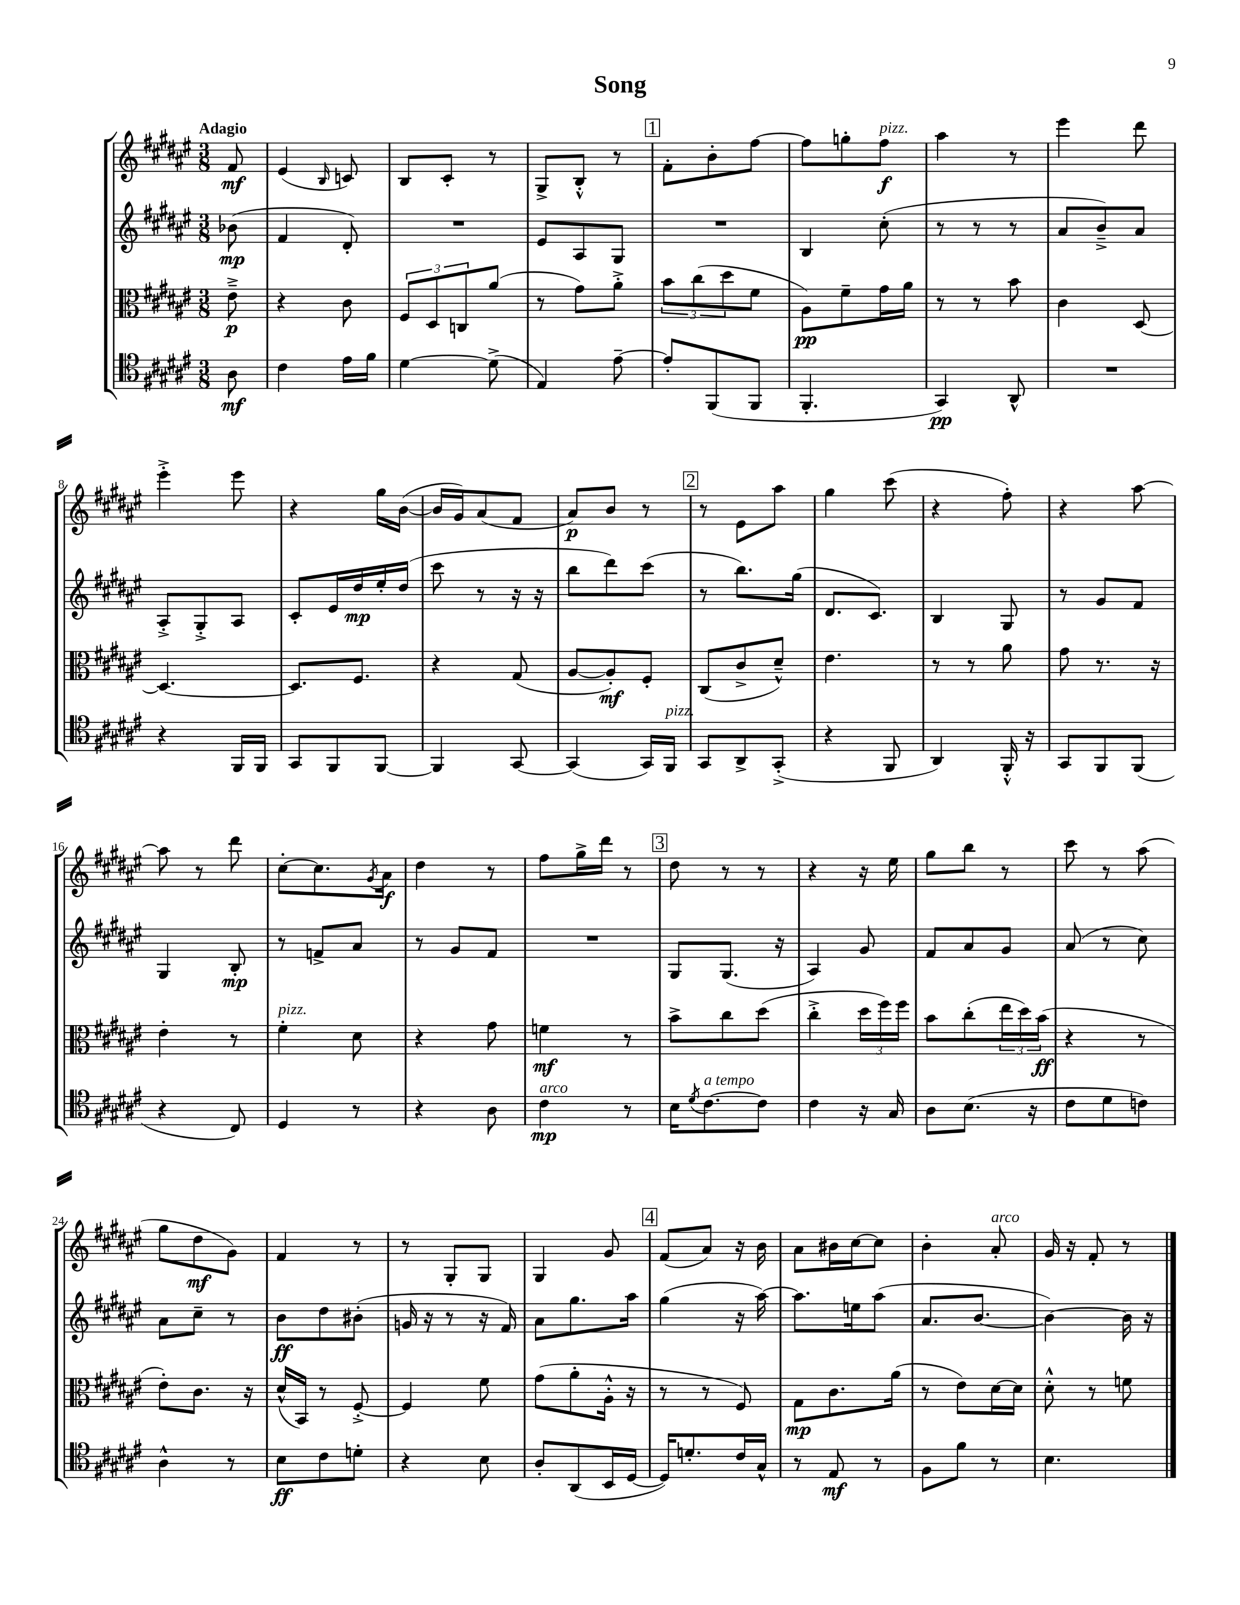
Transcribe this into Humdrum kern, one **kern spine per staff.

**kern	**kern	**kern	**kern
*staff4	*staff3	*staff2	*staff1
*clefC4	*clefC3	*clefG2	*clefG2
*k[f#c#g#d#a#e#]	*k[f#c#g#d#a#e#]	*k[f#c#g#d#a#e#]	*k[f#c#g#d#a#e#]
*M3/8	*M3/8	*M3/8	*M3/8
8A#\	8e#~^\	(8b-\	8f#/
=	=	=	=
4c#\	4r	4f#/	(4e#/
.	.	.	16qqB/
16e#\LL	8c#\	8d#'/)	8c/)
16f#\JJ	.	.	.
=	=	=	=
[4d#\	12F#/L	4.r	8B/L
.	12D#/	.	.
.	.	.	8c#'/J
.	12C/	.	.
(8d#^\]	(8a#/J	.	8r
=	=	=	=
4E#/)	8r	8e#/L	8G#^/L
.	8g#\L)	8A#/	8B'^^/J
[8e#~\	8a#'^\J	8G#/J	8r
=	=	=	=
8e#'/]L	12b\L	4.r	8f#'\L
.	(12cc#\	.	.
(8FF#/	.	.	8b'\
.	12dd#\	.	.
8FF#/J	8f#\J	.	[8ff#\J
=	=	=	=
4.FF#'/	8A#\L)	4B/	8ff#\]L
.	8f#~\	.	8gg'\
.	16g#\L	(8cc#'\	8ff#\J
.	16a#\JJ	.	.
=	=	=	=
4GG#/)	8r	8r	4aa#\
.	8r	8r	.
8AA#^^/	8b\	8r	8r
=	=	=	=
4.r	4c#\	8a#/L	4eee#\
.	.	8b~^/)	.
.	[8D#/	8a#/J	8ddd#\
=	=	=	=
4r	4.D#/_	8A#'^/L	4eee#'^\
.	.	8G#'^/	.
16FF#/LL	.	8A#/J	8eee#\
16FF#/JJ	.	.	.
=	=	=	=
8GG#/L	8.D#/]L	8c#'/L	4r
8FF#/	.	16e#/L	.
.	8.F#/J	16dd#/	.
[8FF#/J	.	16ee#'/	16gg#\LL
.	.	(16dd#/JJ	([16b\JJ
=	=	=	=
4FF#/]	4r	8ccc#\	16b/]LL
.	.	.	16g#/J)
.	.	8r	(8a#/
[8GG#/	(8G#/	16r	8f#/J
.	.	16r	.
=	=	=	=
(4GG#/]	[8A#/L	8bb\L	8a#/L)
.	8A#'/])	8ddd#\)	8b/J
16GG#/LL)	8F#'/J	(8ccc#\J	8r
16FF#/JJ	.	.	.
=	=	=	=
8GG#/L	(8C#/L	8r	8r
8AA#^/	8c#^/	8.bb\L)	8e#\L
(8GG#'^/J	8d#~^^/J)	.	8aa#\J
.	.	(16gg#\Jk	.
=	=	=	=
4r	4.e#\	8.d#/L	4gg#\
.	.	8.c#/J)	.
8FF#/	.	.	(8ccc#\
=	=	=	=
4AA#/)	8r	4B/	4r
.	8r	.	.
16FF#'^^/	8a#\	8G#/	8ff#'\)
16r	.	.	.
=	=	=	=
8GG#/L	8g#\	8r	4r
8FF#/	8.r	8g#/L	.
(8FF#/J	.	8f#/J	[8aa#\
.	16r	.	.
=	=	=	=
4r	4e#'\	4G#/	8aa#\]
.	.	.	8r
8C#/)	8r	8B'/	8ddd#\
=	=	=	=
4D#/	4f#'\	8r	[8cc#'\L
.	.	8f^/L	8.cc#\]
8r	8d#\	8a#/J	.
.	.	.	8qg#/
.	.	.	16a#\Jk
=	=	=	=
4r	4r	8r	4dd#\
.	.	8g#/L	.
8A#\	8g#\	8f#/J	8r
=	=	=	=
4c#\	4f\	4.r	8ff#\L
.	.	.	16gg#^\L
.	.	.	16ddd#\JJ
8r	8r	.	8r
=	=	=	=
16B\LK	8b^\L	8G#/L	8dd#\
8qd#/	.	.	.
[8.c#\	.	.	.
.	8cc#\	(8.G#/J	8r
8c#\]J	(8dd#\J	.	8r
.	.	16r	.
=	=	=	=
4c#\	4cc#'^\	4A#/)	4r
16r	24dd#\LL	8g#/	16r
.	24ff#\)	.	.
16G#/	.	.	16ee#\
.	24ff#\JJ	.	.
=	=	=	=
8A#\L	8b\L	8f#/L	8gg#\L
(8.B\J	(8cc#'\	8a#/	8bb\J
.	24ee#\L	8g#/J	8r
.	24dd#\)	.	.
16r	.	.	.
.	(24b\JJ	.	.
=	=	=	=
8c#\L	4r	(8a#/	8ccc#\
8d#\	.	8r	8r
8c\J)	8r	8cc#\)	(8aa#\
=	=	=	=
4A#^^\	8e#'\L)	8a#\L	8gg#\L
.	8.c#\J	8cc#~\J	8dd#\
8r	.	8r	8g#\J)
.	16r	.	.
=	=	=	=
8B\L	(16d#^^/LL	8b\L	4f#/
.	16BB/JJ)	.	.
8c#\	8r	8dd#\	.
8d'\J	[8F#'^/	(8b#'\J	8r
=	=	=	=
4r	4F#/]	16g/	8r
.	.	16r	.
.	.	8r	8G#'/L
8B\	8f#\	16r	8G#/J
.	.	16f#/)	.
=	=	=	=
8A#'/L	(8g#\L	8a#\L	4G#/
(8AA#/	8a#'\	8.gg#\	.
16BB/L	16A#'^^\Jk	.	8g#/
[16D#/JJ	16r	16aa#\Jk	.
=	=	=	=
16D#/]LK)	8r	(4gg#\	(8f#/L
8.d'/	.	.	.
.	8r	.	8a#/J)
16c#/L	8F#/)	16r	16r
16G#^^/JJ	.	[16aa#\)	16b\
=	=	=	=
8r	8G#\L	8.aa#\]L	8a#\L
8E#/	8.c#\	.	16b#\L
.	.	16ee\k	[16cc#\J
8r	.	(8aa#\J	8cc#\]J
.	(16a#\Jk	.	.
=	=	=	=
8F#\L	8r	8.a#/L	4b'\
8f#\J	8e#\L)	.	.
.	.	[8.b/J	.
8r	[16d#\L	.	8a#'/
.	16d#\]JJ	.	.
=	=	=	=
4.B\	8d#'^^\	4b\_)	16g#/
.	.	.	16r
.	8r	.	8f#'/
.	8f\	16b\]	8r
.	.	16r	.
==	==	==	==
*-	*-	*-	*-
